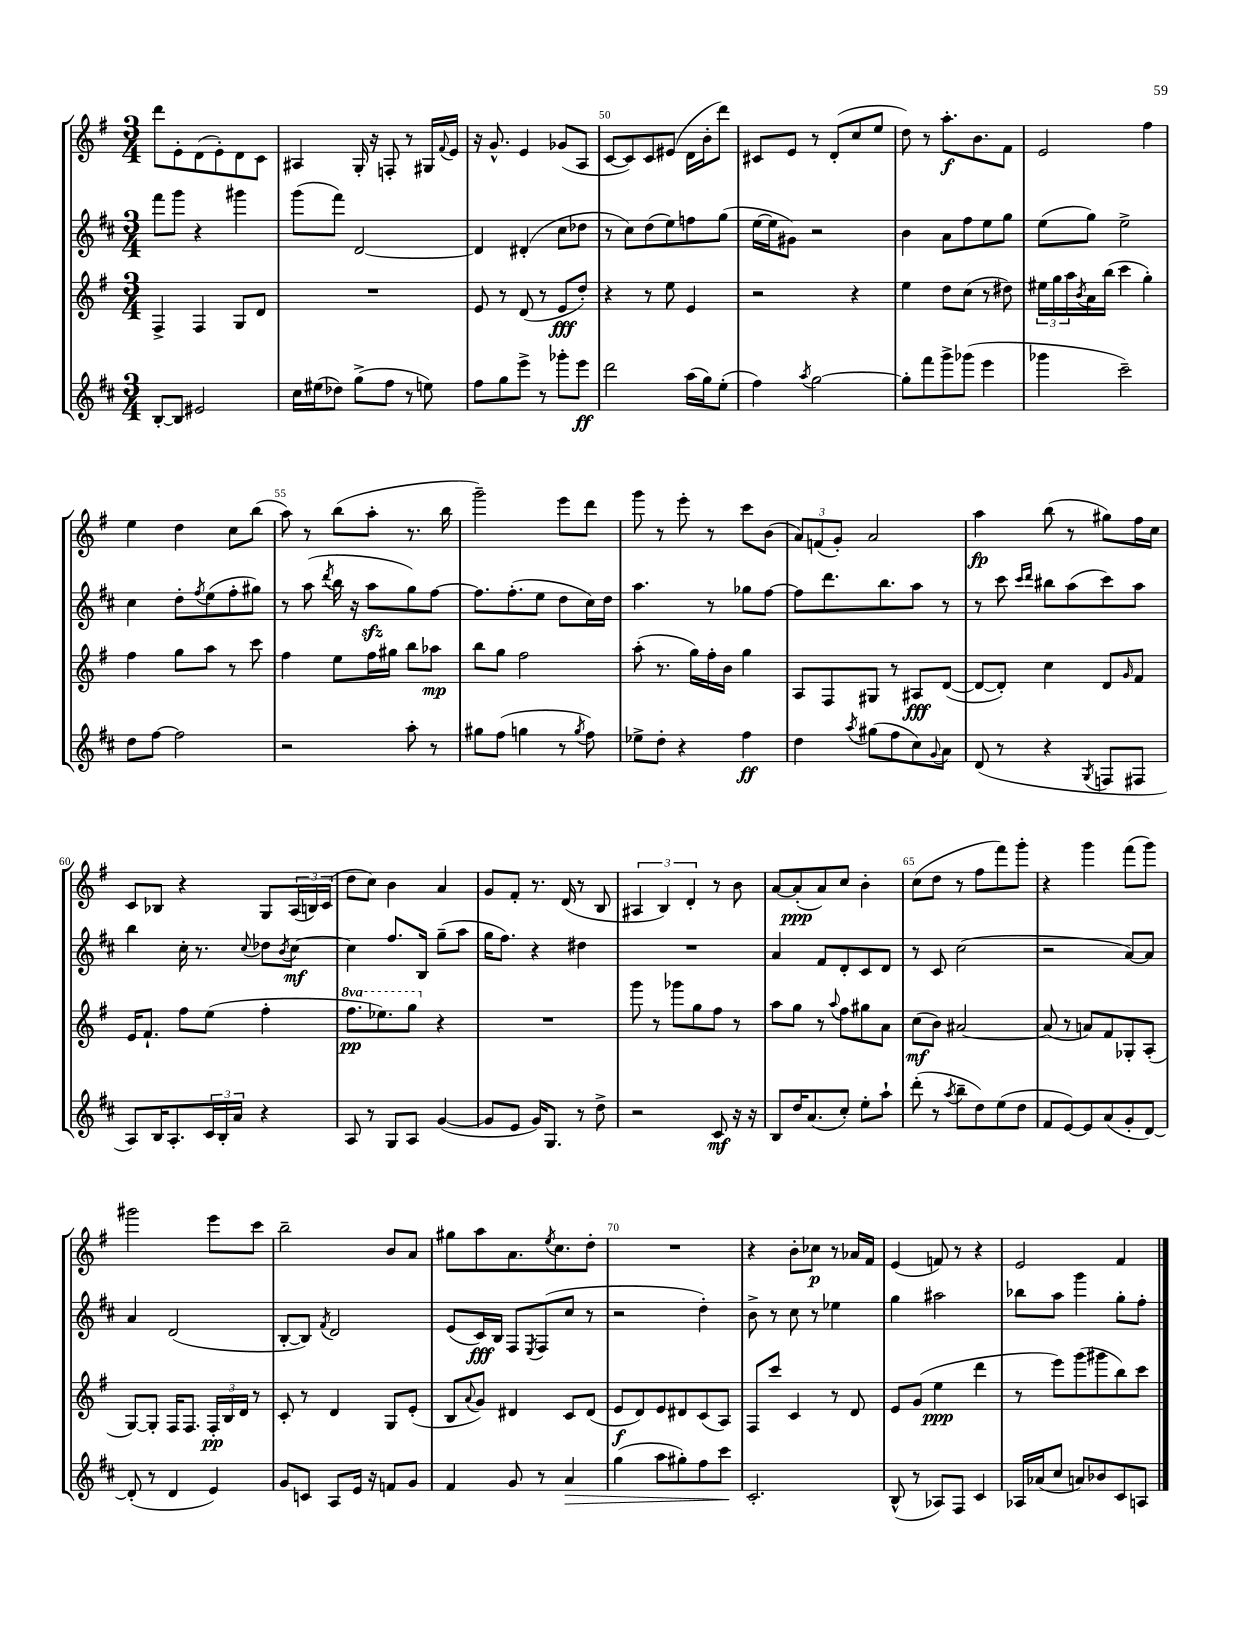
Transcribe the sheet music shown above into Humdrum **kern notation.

**kern	**kern	**kern	**kern
*staff4	*staff3	*staff2	*staff1
*clefG2	*clefG2	*clefG2	*clefG2
*k[f#c#]	*k[f#]	*k[f#c#]	*k[f#]
*M3/4	*M3/4	*M3/4	*M3/4
[8B'	4F#^	8fff#	8ddd
8B]	.	8ggg	8e'
2e#	4F#	4r	(8d
.	.	.	8e')
.	8G	4ggg#	8d
.	8d	.	8c
=	=	=	=
16cc#	2.r	(8ggg	4A#
(16ee#	.	.	.
8dd-)	.	8fff#)	.
(8gg^	.	[2d	16G'
.	.	.	16r
8ff#	.	.	8F'
8r	.	.	8r
8ee)	.	.	16G#
.	.	.	8qqf#
.	.	.	16e
=	=	=	=
8ff#	8e	4d]	16r
.	.	.	8.g^^
8gg	8r	.	.
8eee^	(8d	(4d#'	4e
8r	8r	.	.
8ggg-'	8e	8cc#	(8g-
8eee	8dd')	8dd-	8A
=	=	=	=
2ddd	4r	8r	[8c
.	.	8cc#)	8c])
.	8r	(8dd	8c
.	8ee	8ee)	(8e#
(16aa	4e	8ff	16d
16gg)	.	.	16b'
(8ee'	.	(8gg	8ddd)
=	=	=	=
4ff#)	2r	[16ee	8c#
.	.	16ee]	.
.	.	8g#)	8e
8qaa	.	.	.
[2gg	.	2r	8r
.	.	.	(8d'
.	4r	.	8cc
.	.	.	8ee
=	=	=	=
8gg']	4ee	4b	8dd)
8fff#	.	.	8r
8ggg^	8dd	8a	8.aa'
(8ggg-	(8cc	8ff#	.
.	.	.	8.b
4eee	8r	8ee	.
.	8dd#)	8gg	8f#
=	=	=	=
4ggg-	24ee#	(8ee	2e
.	24gg	.	.
.	24aa	.	.
.	8qb	.	.
.	16a	8gg)	.
.	(16bb	.	.
2ccc#~)	4ccc	2ee^	.
.	4gg')	.	4ff#
=	=	=	=
8dd	4ff#	4cc#	4ee
[8ff#	.	.	.
2ff#]	8gg	8dd'	4dd
.	.	8qff#	.
.	8aa	(8ee	.
.	8r	8ff#'	8cc
.	8ccc	8gg#)	(8bb
=	=	=	=
2r	4ff#	8r	8aa)
.	.	(8aa	8r
.	.	8qddd	.
.	8ee	16bb	(8bb
.	.	16r	.
.	16ff#	8aa	8aa'
.	16gg#	.	.
8aa'	8bb	8gg)	8.r
8r	8aa-	[8ff#	.
.	.	.	16bb
=	=	=	=
8gg#	8bb	8.ff#]	2ggg~)
(8ff#	8gg	.	.
.	.	(8.ff#'	.
4gg	2ff#	.	.
.	.	8ee	.
8r	.	8dd	8eee
8qgg	.	.	.
8ff#)	.	16cc#)	8ddd
.	.	16dd	.
=	=	=	=
8ee-^	(8aa'	4.aa	8ggg
8dd'	8.r	.	8r
4r	.	.	8eee'
.	16gg)	.	.
.	16ff#'	8r	8r
.	16b	.	.
4ff#	4gg	8gg-	8ccc
.	.	[8ff#	(8b
=	=	=	=
4dd	8A	8ff#]	12a)
.	.	.	(12f
.	8F#	8.ddd	.
.	.	.	12g')
8qaa	.	.	.
(8gg#	8G#	.	2a
.	.	8.bb	.
8ff#	8r	.	.
8cc#)	8A#	8aa	.
8qqg	.	.	.
8a	([8d	8r	.
=	=	=	=
(8d	8d_	8r	4aa
8r	8d'])	8ccc#	.
.	.	16qqccc#	.
.	.	16qqddd	.
4r	4cc	8bb#	(8bb
.	.	(8aa	8r
8qG	.	.	.
8F	8d	8ccc#)	8gg#)
.	16qqg	.	.
8F#	8f#	8aa	16ff#
.	.	.	16cc
=	=	=	=
8A)	16e	4bb	8c
.	8.f#`	.	.
16B	.	.	8B-
8.A'	.	.	.
.	8ff#	16cc#'	4r
.	.	8.r	.
24c#	(8ee	.	.
24B'	.	.	.
24a	.	.	.
.	.	8qqcc#	.
4r	4ff#'	8dd-	8G
.	.	8qb	.
.	.	[8cc#	(24A
.	.	.	24B)
.	.	.	(24c
=	=	=	=
8A	8.fff#	4cc#]	8dd
8r	.	.	8cc)
.	8.eee-)	.	.
8G	.	8.ff#	4b
8A	8ggg	.	.
.	.	16B	.
([4g	4r	(8gg~	4a
.	.	8aa	.
=	=	=	=
8g]	2.r	16gg	8g
.	.	8.ff#)	.
8e	.	.	8f#'
16g)	.	4r	8.r
8.G	.	.	.
.	.	.	(16d
8r	.	4dd#	8r
8dd^	.	.	8B
=	=	=	=
2r	8ggg	2.r	6A#
.	8r	.	.
.	.	.	6B)
.	8ggg-	.	.
.	.	.	6d'
.	8gg	.	.
8c#	8ff#	.	8r
16r	8r	.	8b
16r	.	.	.
=	=	=	=
8B	8aa	4a	[8a
16dd	8gg	.	(8a']
(8.a	.	.	.
.	8r	8f#	8a)
.	8qqaa	.	.
8cc#')	8ff#	8d'	8cc
8ee'	8gg#	8c#	4b'
8aa`	8a	8d	.
=	=	=	=
(8ddd'	(8cc	8r	(8cc
8r	8b)	8c#	8dd
8qaa	.	.	.
8bb~	[2a#	(2cc#	8r
8dd)	.	.	8ff#
(8ee	.	.	8fff#)
8dd	.	.	8ggg'
=	=	=	=
8f#	(8a#]	2r	4r
[8e)	8r	.	.
8e]	8a)	.	4ggg
(8a	8f#	.	.
8g'	8G-'	[8a)	(8fff#
[8d)	(8A'	8a]	8ggg)
=	=	=	=
(8d']	[8G)	4a	2ggg#
8r	8G']	.	.
4d	16F#	(2d	.
.	8.F#	.	.
4e)	24F#'	.	8eee
.	24B	.	.
.	24d	.	.
.	8r	.	8ccc
=	=	=	=
8g	8c'	[8B'	2bb~
8c	8r	8B])	.
.	.	8qf#	.
8A	4d	2d	.
16e	.	.	.
16r	.	.	.
8f	8G	.	8b
8g	(8e'	.	8a
=	=	=	=
4f#	8B	(8e	8gg#
.	8qqa	.	.
.	8g)	16c#)	8aa
.	.	16B	.
8g	4d#	8F#	8.a
.	.	8qE	.
8r	.	(8F#	.
.	.	.	8qee
.	.	.	8.cc
4a	8c	8cc#	.
.	(8d#	8r	8dd'
=	=	=	=
(4gg	8e	2r	2.r
.	8d)	.	.
8aa	8e	.	.
8gg#')	8d#	.	.
8ff#	(8c	4dd')	.
8ccc#	8A)	.	.
=	=	=	=
2.c#'	8F#	8b^	4r
.	8ccc	8r	.
.	4c	8cc#	8b'
.	.	8r	8cc-
.	8r	4ee-	8r
.	8d	.	16a-
.	.	.	16f#
=	=	=	=
(8B^^	8e	4gg	(4e
8r	(8g	.	.
8A-)	4ee	2aa#	8f)
8F#	.	.	8r
4c#	4ddd	.	4r
=	=	=	=
16A-	8r	8bb-	2e
(16a-	.	.	.
8cc#	8eee)	8aa	.
8a)	(8ggg	4ggg	.
8b-	8ggg#	.	.
8c#	8bb)	8gg'	4f#
8A	8ccc	8ff#'	.
==	==	==	==
*-	*-	*-	*-
